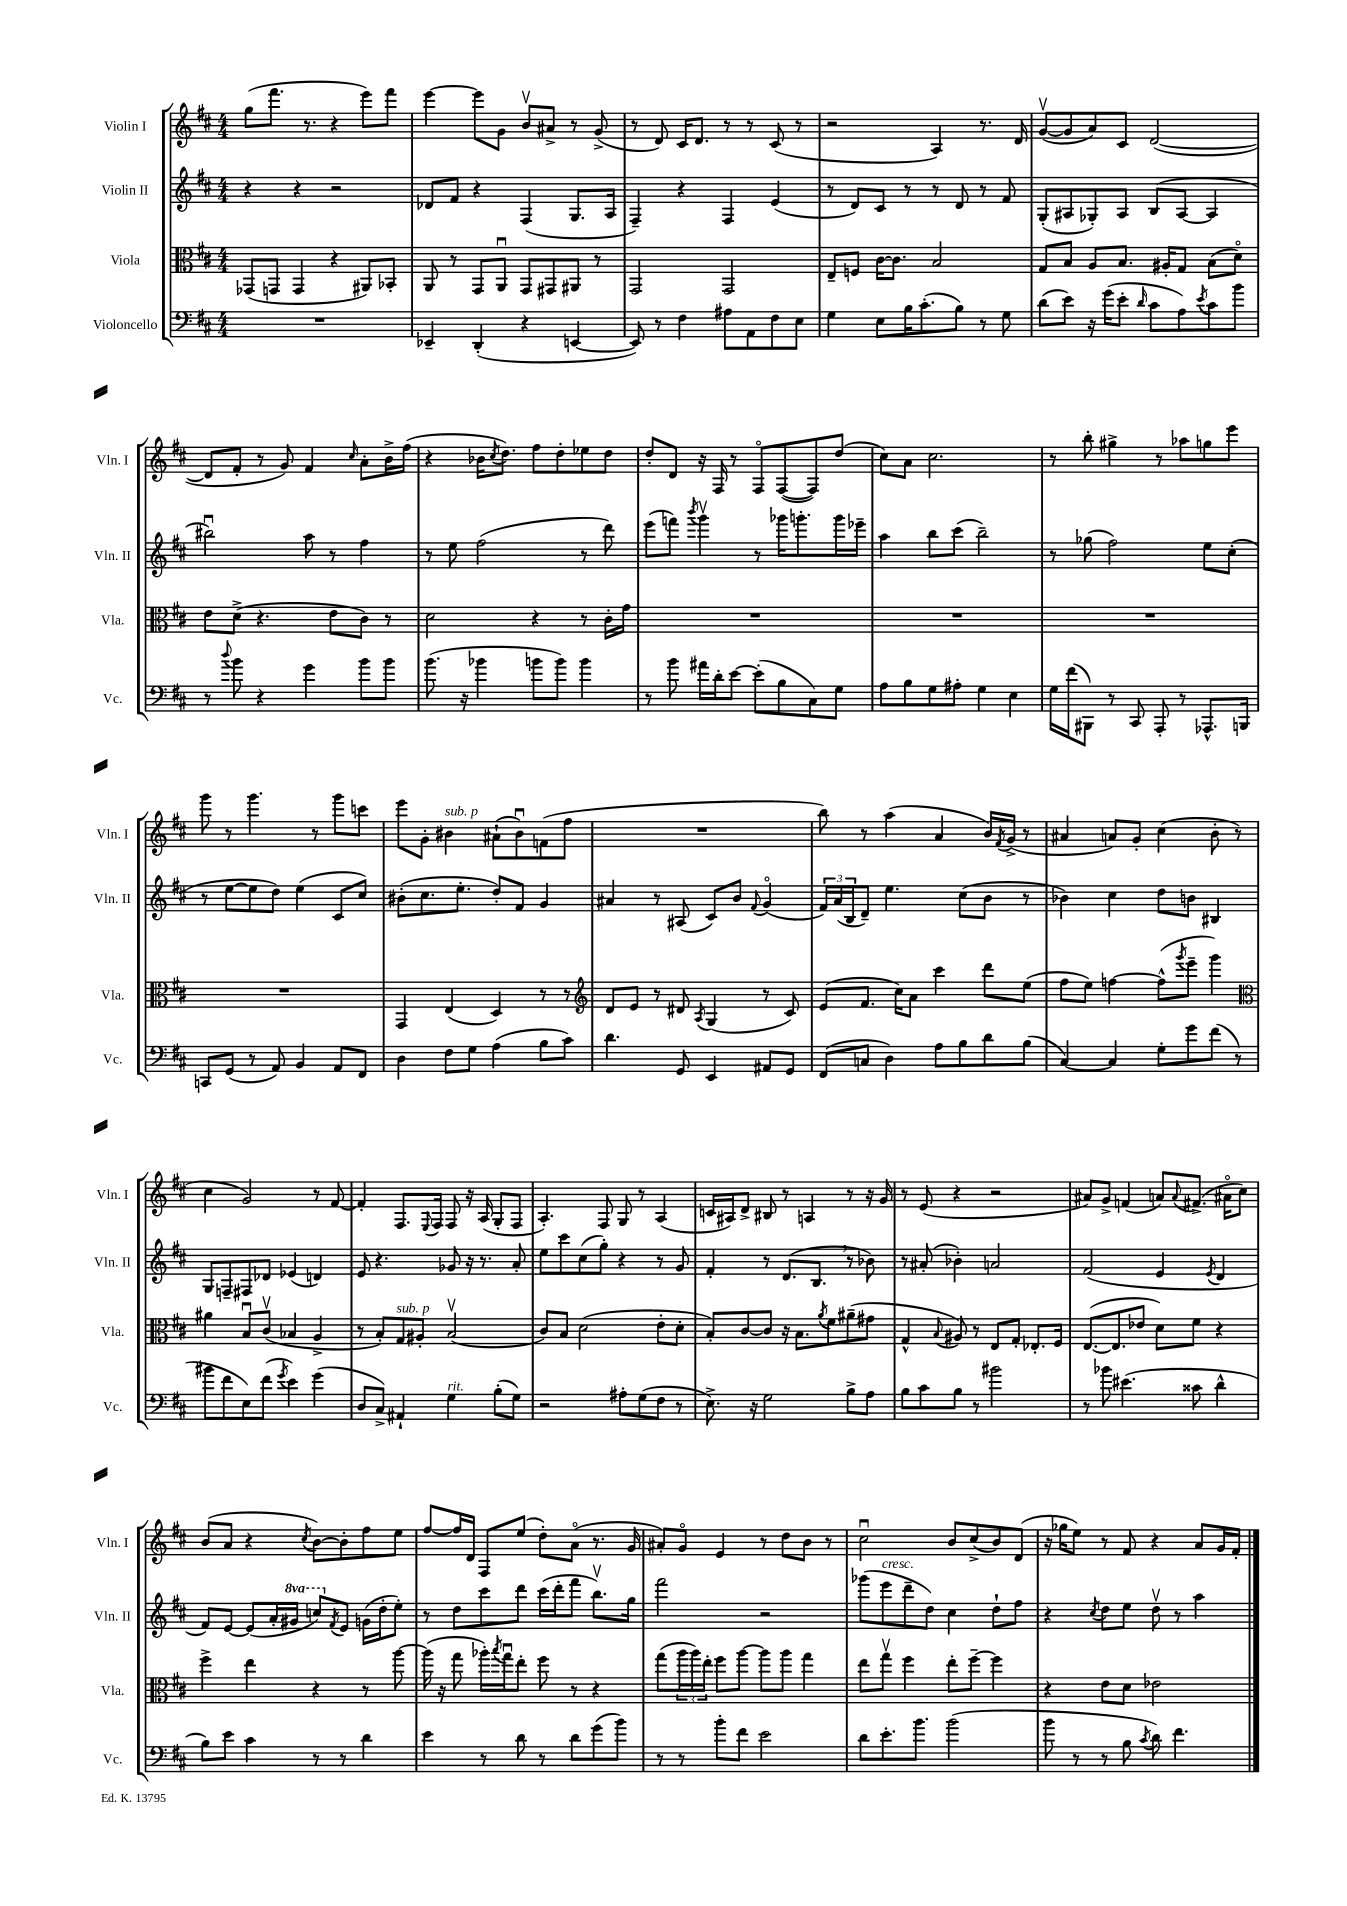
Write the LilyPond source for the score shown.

<<
\new StaffGroup <<
\new Staff = "s0" \with { instrumentName = "Violin I" shortInstrumentName = "Vln. I" } {
    \clef treble \key d \major \numericTimeSignature \time 4/4
    g''8( fis'''8. r8. r4 e'''8) fis'''8 |
    e'''4~ e'''8 g'8 b'8\upbow ais'8-> r8 g'8->( |
    r8 d'8) cis'16 d'8. r8 r8 cis'8( r8 |
    r2 a4) r8. d'16 |
    g'8~\upbow( g'8 a'8) cis'8 d'2~( |
    d'8 fis'8-. r8 g'8) fis'4 \grace { cis''16 } a'8-. b'16-> fis''16( |
    r4 bes'16 \acciaccatura { cis''8 } d''8.) fis''8 d''8-. ees''8 d''8 |
    d''8-. d'8 r16 fis16 r8 fis8\flageolet fis8~( fis8) d''8( |
    cis''8) a'8 cis''2. |
    r8 b''8-. gis''4-> r8 aes''8 g''8 e'''8 |
    g'''8 r8 g'''4. r8 g'''8 c'''8 |
    e'''8 g'8-. bis'4^\markup { \italic "sub. p" } ais'8-!( bis'8\downbow) f'8( fis''8 |
    R1 |
    b''8) r8 a''4( a'4 b'16) \acciaccatura { fis'8 } g'16->( r8 |
    ais'4 a'8) g'8-. cis''4( b'8-. r8 |
    cis''4 g'2) r8 fis'8~ |
    fis'4-. fis8. \appoggiatura { e8 } fis16 fis8 r16 a16( g8-. fis8 |
    a4.-.) fis8 g8 r8 a4( |
    c'16 ais16) d'8-> bis8 r8 a4 r8 r16 g'16 |
    r8 e'8( r4 r2 |
    ais'8) g'8-> f'4( a'8) \appoggiatura { a'8 } fis'8.->( ais'16\flageolet cis''8) |
    b'8( a'8 r4 \acciaccatura { cis''8 } b'8~) b'8-. fis''8 e''8 |
    fis''8~ fis''16 d'16 fis8 e''8( d''8-.) a'8\flageolet( r8. g'16 |
    ais'8-.) g'8\flageolet e'4 r8 d''8 b'8 r8 |
    cis''2\downbow b'8 cis''8->( b'8) d'8( |
    r16 ges''16 e''8) r8 fis'8 r4 a'8 g'16 fis'16-. \bar "|." |
}
\new Staff = "s1" \with { instrumentName = "Violin II" shortInstrumentName = "Vln. II" } {
    \clef treble \key d \major \numericTimeSignature \time 4/4 \set Staff.ottavationMarkups = #ottavation-simple-ordinals
    r4 r4 r2 |
    des'8 fis'8 r4 fis4( g8. a16 |
    fis4--) r4 fis4 e'4( |
    r8 d'8) cis'8 r8 r8 d'8 r8 fis'8 |
    g8-.( ais8 ges8-.) ais8 b8( ais8~ ais4 |
    bis''2\downbow) a''8 r8 fis''4 |
    r8 e''8 fis''2( r8 d'''8) |
    e'''8( f'''8) \acciaccatura { b'''8 } g'''4\upbow r8 ges'''16 g'''8.-. g'''16 ees'''16-- |
    a''4 b''8 cis'''8( b''2--) |
    r8 ges''8( fis''2) e''8 cis''8-.( |
    r8 e''8~ e''8 d''8) e''4( cis'8 cis''8) |
    bis'8-.( cis''8. e''8.-. d''8-.) fis'8 g'4 |
    ais'4 r8 ais8( cis'8) b'8 \appoggiatura { fis'8 } g'4\flageolet( |
    \tuplet 3/2 { fis'16) a'16( b16 } d'8--) e''4. cis''8( b'8 r8 |
    bes'4) cis''4 d''8 b'8 bis4 |
    g8 f8-- fis8 des'8 ees'4( d'4) |
    e'8 r4. ges'8 r16 r8. a'8-. |
    e''8 cis'''8 cis''8( g''8-.) r4 r8 g'8 |
    fis'4-. r8 d'8.( b8. \breathe r8 bes'8) |
    r8 ais'8-.( bes'4-.) a'2 |
    fis'2( e'4 \acciaccatura { e'8 } d'4 |
    fis'8) e'8~ e'8( a'16-. \ottava #1 gis''16 c'''8) \ottava #0 \acciaccatura { fis'8 } e'8 g'!16( d''16-. e''8-.) |
    r8 d''8 cis'''8 d'''8 cis'''16( d'''16-. fis'''8 b''8.\upbow) g''16 |
    fis'''2 r2 |
    ges'''8( e'''8^\markup { \italic "cresc." } d'''8-- d''8) cis''4 d''8-! fis''8 |
    r4 \acciaccatura { cis''8 } d''8 e''8 d''8\upbow r8 a''4 \bar "|." |
}
\new Staff = "s2" \with { instrumentName = "Viola" shortInstrumentName = "Vla." } {
    \clef alto \key d \major \numericTimeSignature \time 4/4
    ges,8( g,8 g,4 r4 ais,8) bes,8-. |
    a,8 r8 g,8 a,8\downbow g,8 gis,8 ais,8 r8 |
    g,2 g,2 |
    e8-- f8 cis'16~ cis'8. b2 |
    g8 b8 a8 b8. ais16-. g8 b8( d'8\flageolet) |
    e'8 d'8->( r4. e'8 cis'8) r8 |
    d'2 r4 r8 cis'16-. g'16 |
    R1 |
    R1 |
    R1 |
    R1 |
    g,4 e4( d4) r8 r8 |
    \clef treble d'8 e'8 r8 dis'8 \acciaccatura { a8 } g4( r8 cis'8) |
    e'8( fis'8. cis''16) a'8 cis'''4 d'''8 e''8( |
    fis''8 e''8) f''4~ f''8-^( \acciaccatura { g'''8 } e'''8-- g'''4) |
    \clef alto ais'4 b8\downbow cis'8\upbow( bes4 a4-> |
    r8 b8-.) g8^\markup { \italic "sub. p" } ais8-. b2\upbow( |
    cis'8) b8 d'2( e'8-. d'8-. |
    b8-.) cis'8~ cis'8 r16 b8. \acciaccatura { a'8 } fis'8 ais'8--( gis'8 |
    g4-^ \appoggiatura { b8 } ais8) r8 e8 g8-. ees8.-. fis16 |
    e8.~( e8. ees'8 d'8) fis'8 r4 |
    fis''4-> e''4 r4 r8 a''8~ |
    a''16( r16 g''8 aes''16-.) \acciaccatura { b''8 } g''16\downbow e''8-. fis''8 r8 r4 |
    g''8( \tuplet 3/2 { a''16 a''16) e''16-. } fis''8 a''8~ a''8 a''8 g''4 |
    e''8 g''8\upbow fis''4 e''8-. fis''8~-- fis''4 |
    r4 e'8 d'8 ees'2 \bar "|." |
}
\new Staff = "s3" \with { instrumentName = "Violoncello" shortInstrumentName = "Vc." } {
    \clef bass \key d \major \numericTimeSignature \time 4/4
    R1 |
    ees,4-- d,4-.( r4 e,4~ |
    e,8) r8 fis4 ais8 a,8 fis8 e8 |
    g4 e8 b16 cis'8.-.( b8) r8 g8 |
    d'8( e'8) r16 g'16( e'8-. \grace { d'16 } cis'8 a8) \acciaccatura { e'8 } cis'8 b'8 |
    r8 \appoggiatura { d''8 } b'8 r4 g'4 b'8 b'8 |
    b'8.( r16 bes'4 b'8 b'8) b'4 |
    r8 b'8 ais'16 d'16-. e'8~ e'8-.( b8 cis8) g8 |
    a8 b8 g8 ais8-. g4 e4 |
    g16 fis'16( bis,,8) r8 cis,8 a,,8-. r8 aes,,8.-^ b,,16 |
    c,8 g,8( r8 a,8) b,4 a,8 fis,8 |
    d4 fis8 g8 a4( b8 cis'8) |
    d'4. g,8 e,4 ais,8 g,8 |
    fis,8( c8 d4) a8 b8 d'8 b8( |
    cis4~) cis4 g8-. g'8 fis'8( r8 |
    bis'8 fis'8 e8) fis'8( \acciaccatura { g'8 } e'4) g'4( |
    d8 cis8->) ais,4-! g4^\markup { \italic "rit." } b8-.( g8) |
    r2 ais8-. g8( fis8 r8 |
    e8.->) r16 g2 b8-> a8 |
    b8 cis'8 b8 r8 bis'2 |
    r8 bes'8 eis'4.( cisis'8 d'4-^ |
    b8) e'8 cis'4 r8 r8 d'4 |
    e'4 r8 d'8 r8 d'8 g'8( b'8) |
    r8 r8 b'8-. fis'8 e'2 |
    d'8 e'8.-. b'8. b'2( |
    b'8 r8 r8 b8 \acciaccatura { cis'8 } d'8) fis'4. \bar "|." |
}
>>
>>
\layout { \context { \Score \remove "Bar_number_engraver" } }
